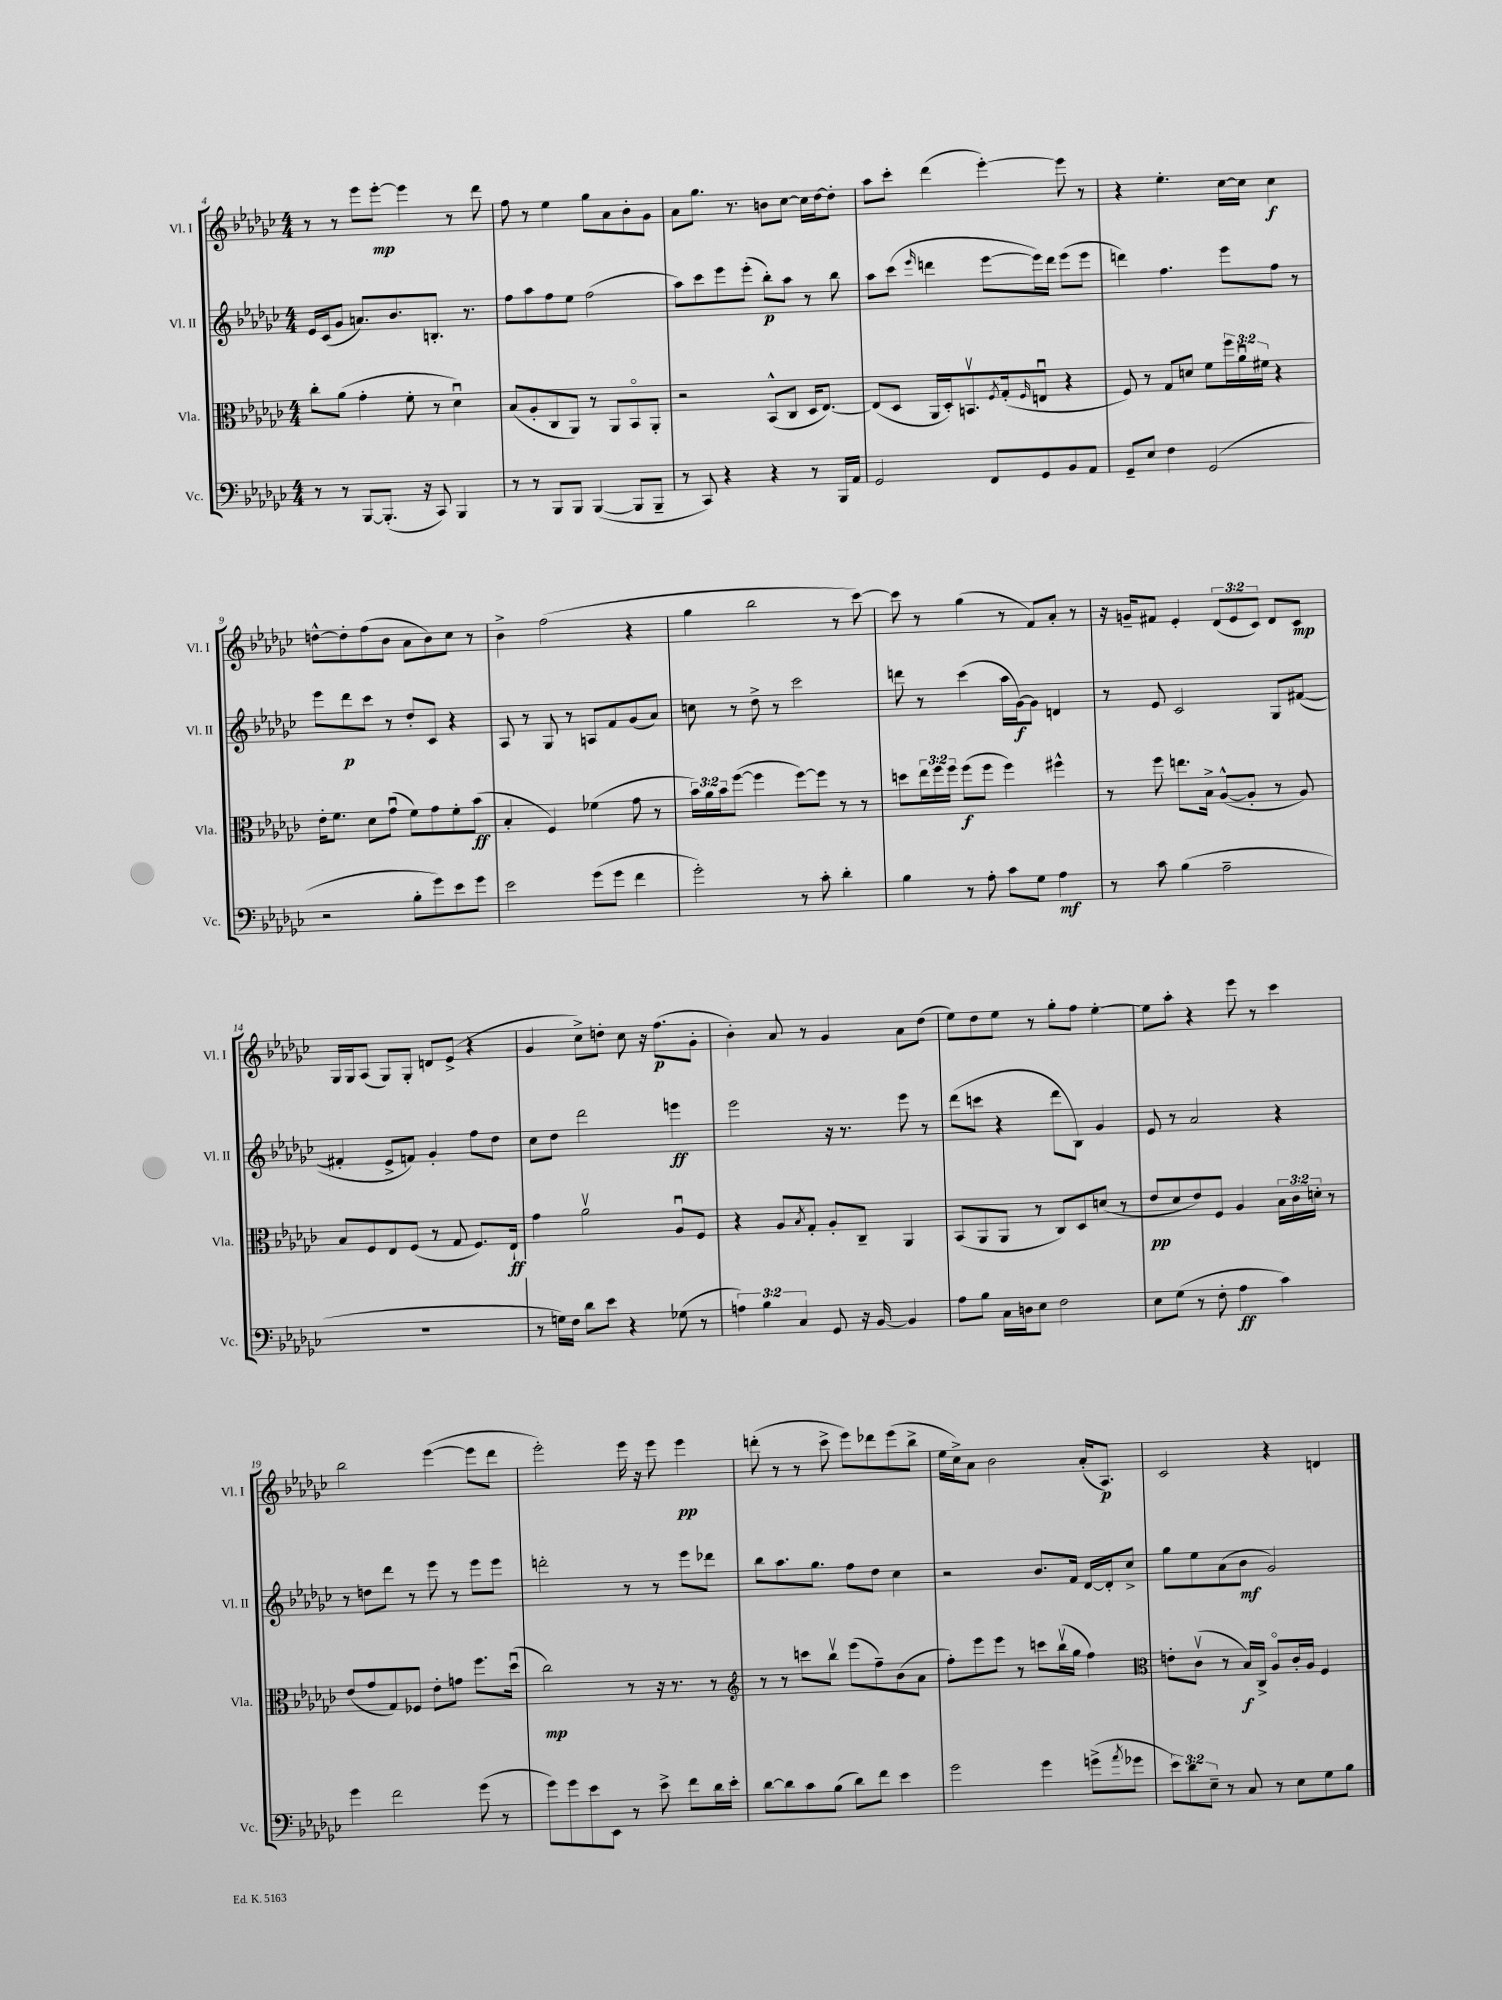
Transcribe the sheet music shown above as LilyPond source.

<<
\new StaffGroup <<
\new Staff = "s0" \with { instrumentName = "Vl. I" shortInstrumentName = "Vl. I" } {
    \clef treble \key ges \major \numericTimeSignature \time 4/4 \override Staff.TupletNumber.text = #tuplet-number::calc-fraction-text
    r8 r8 ees'''8 ees'''8~-.\mp ees'''4 r8 des'''8 |
    f''8 r8 ees''4 ges''8 aes'8 bes'8-. ges'8 |
    aes'8 ges''8. r8. b'8 ces''8~ ces''16 des''16~ des''8-. |
    aes''8 ces'''8-. des'''4( ees'''4~-.) ees'''8 r8 |
    r4 ees''4.-. ces''16~ ces''16 ces''4\f |
    d''8~-^ d''8-. f''8( bes'8 aes'8 bes'8) ces''8 r8 |
    bes'4-> f''2( r4 |
    ges''4 bes''2 r8 ces'''8~) |
    ces'''8 r8 ges''4( r8 f'8) aes'8-. r8 |
    r16 g'16-- fis'8 ees'4-. \tuplet 3/2 { des'8( ees'8 ces'8) } des'8 ces'8\mp |
    ges16 ges16 aes8( ges8) ges8-. d'8 ees'8->( r4 |
    ges'4 ces''8->) d''8-. ces''8 r16 f''8.\p( ges'8-. |
    bes'4-.) aes'8 r8 ges'4 aes'8 des''8( |
    ees''8) des''8 ees''8 r8 ges''8-. f''8 ees''4~-. |
    ees''8 aes''8-. r4 ees'''8 r8 ces'''4 |
    bes''2 ees'''4~( ees'''8 des'''8 |
    ees'''2-.) ees'''16 r16 ees'''8 ees'''4\pp |
    d'''8-.( r8 r8 ces'''8-> ees'''8) des'''8 ees'''8( bes''8-> |
    ees''16 ces''16->) aes'8 bes'2 aes'16-.( aes8.\p) |
    ces'2 r4 d'4 \bar "|." |
}
\new Staff = "s1" \with { instrumentName = "Vl. II" shortInstrumentName = "Vl. II" } {
    \clef treble \key ges \major \numericTimeSignature \time 4/4
    ees'16 ces'16( ges'8 a'8.) bes'8. b8.-. r8. |
    f''8 aes''8 f''8 ees''8 f''2( |
    aes''8) ces'''8 ees'''8 ees'''8-.( bes''8-.\p) aes''8 r8 bes''8 |
    aes''8 ces'''8( \grace { ees'''16 } d'''4 ees'''8~ ees'''16) d'''16 ees'''8( ees'''8 |
    d'''4) f''4. ees'''8 f''8 r8 |
    ees'''8 des'''8\p ces'''8 r8 des''8-. ces'8 r4 |
    aes8 r8 ges8 r8 a8 f'8 ges'8( aes'8) |
    c''8 r8 des''8-> r8 ces'''2 |
    d'''8 r8 ces'''4( aes''16 ges'16~\f) ges'8 d'4 |
    r8 ees'8 ces'2 ges8 fis'8~( |
    fis'4-. ees'8-> f'8) ges'4-. f''8 des''8 |
    ces''8 des''8 des'''2 e'''4\ff |
    ees'''2 r16 r8. ees'''8 r8 |
    des'''8( c'''8 r4 des'''8 bes8) ges'4 |
    ees'8 r8 aes'2 r4 |
    r8 d''8 des'''8 r8 ees'''8 r8 ees'''8 ees'''8 |
    d'''2-. r8 r8 ees'''8 des'''8 |
    bes''8 aes''8. ges''8. f''8 des''8 ces''4 |
    r2 bes'8. f'16 des'16~ des'16-. ces''8-> |
    ges''8 ees''8 aes'8( bes'8\mf ges'2) \bar "|." |
}
\new Staff = "s2" \with { instrumentName = "Vla." shortInstrumentName = "Vla." } {
    \clef alto \key ges \major \numericTimeSignature \time 4/4 \override Staff.TupletNumber.text = #tuplet-number::calc-fraction-text
    ces''8-. aes'8( ges'4-. f'8-. r8 des'4\downbow) |
    bes8( aes8-. ces8 aes,8) r8 aes,8 bes,8\flageolet aes,8-. |
    r2 bes,8-^( ces8 des16 ees8.~) |
    ees8( des8 aes,16 des16-.) b,8.\upbow \acciaccatura { f8 } ges16-.( \grace { f16 } e8\downbow r4 |
    f8) r8 ges8 d'8 f'8 \tuplet 3/2 { f''16 aes'16\downbow fis'16 } r4 |
    ees'16-. f'8. des'8 ges'8\downbow( f'8) ges'8 f'8-. bes'8\ff( |
    bes4-. f4) fes'4( ges'8 r8 |
    \tuplet 3/2 { bes'16) aes'16 bes'16 } f''8~( f''4 f''8~) f''8 r8 r8 |
    d''8 \tuplet 3/2 { ees''16 f''16 f''16 } f''8\f( f''8 f''4) fis''4-^ |
    r8 f''8 e''8. bes16-> aes8~-^( aes8-. r8 aes8) |
    bes8 f8 ees8 f8( r8 ges8 f8.) ees16-!\ff |
    ges'4 aes'2\upbow aes8\downbow f8 |
    r4 aes8 \acciaccatura { bes8 } ges8-. aes8-. ces8-- aes,4 |
    bes,8( aes,8 aes,8 r8 ces8) des8 d'8( r8 |
    ees'8\pp des'8 ees'8) f8 aes4 \tuplet 3/2 { bes16 ces'16 d'16-. } r8 |
    ees'8( ges'8 ges8) fes8 ees'8-. g'8 f''8. des''16\downbow( |
    ces''2\mp) r8 r16 r8. r8 |
    \clef treble r8 r8 c'''8 bes''8\upbow ees'''8( f''8--) bes'8( aes'8 |
    f''8-.) ees'''8 ees'''8 r8 c'''8 bes''16\upbow( ges''16 f''4) |
    \clef alto e'8-. ces'8\upbow( r8 bes16\f) ces16-> aes8\flageolet ces'16-. aes16 f4 \bar "|." |
}
\new Staff = "s3" \with { instrumentName = "Vc." shortInstrumentName = "Vc." } {
    \clef bass \key ges \major \numericTimeSignature \time 4/4 \override Staff.TupletNumber.text = #tuplet-number::calc-fraction-text
    r8 r8 bes,,8~ bes,,8.-.( r16 ces,8) bes,,4 |
    r8 r8 bes,,8 bes,,8 bes,,4~( bes,,8 bes,,8-- |
    r8 ces,8) r4 r4 r8 bes,,16 aes,16 |
    ges,2 f,8 ges,8 bes,8 aes,8 |
    ges,8-- ees8 f4 ges,2( |
    r2 bes8-. ges'8) ees'8 ges'8 |
    ees'2 ges'8( ges'8 f'4 |
    ges'2-.) r8 ces'8-. des'4-. |
    bes4 r8 aes8-. ces'8 ges8 aes4\mf |
    r8 ces'8 bes4( aes2-- |
    R1 |
    r8 g16) f16 des'8 ees'8 r4 ges8( r8 |
    \tuplet 3/2 { a4) bes4 ces4 } ges,8 r16 bes,16~ bes,4 |
    aes8 bes8 ces16 d16 ees8 f2 |
    ees8 ges8( r8 f8-. aes4\ff ces'4) |
    ges'4 f'2 ges'8( r8 |
    ges'8) ges'8 ees'8 ees,8 r8 ees'8-> f'8 des'16 ees'16-. |
    des'8~ des'8 ces'8 bes8( des'8) f'8 ees'4 |
    ges'2 ges'4 g'8->( \acciaccatura { aes'8 } ges'8 |
    \tuplet 3/2 { ees'8) des'8 ees8-- } r8 ces8 r8 ees8 ges8 bes8 \bar "|." |
}
>>
>>
\layout { \context { \Score currentBarNumber = #4 } }
